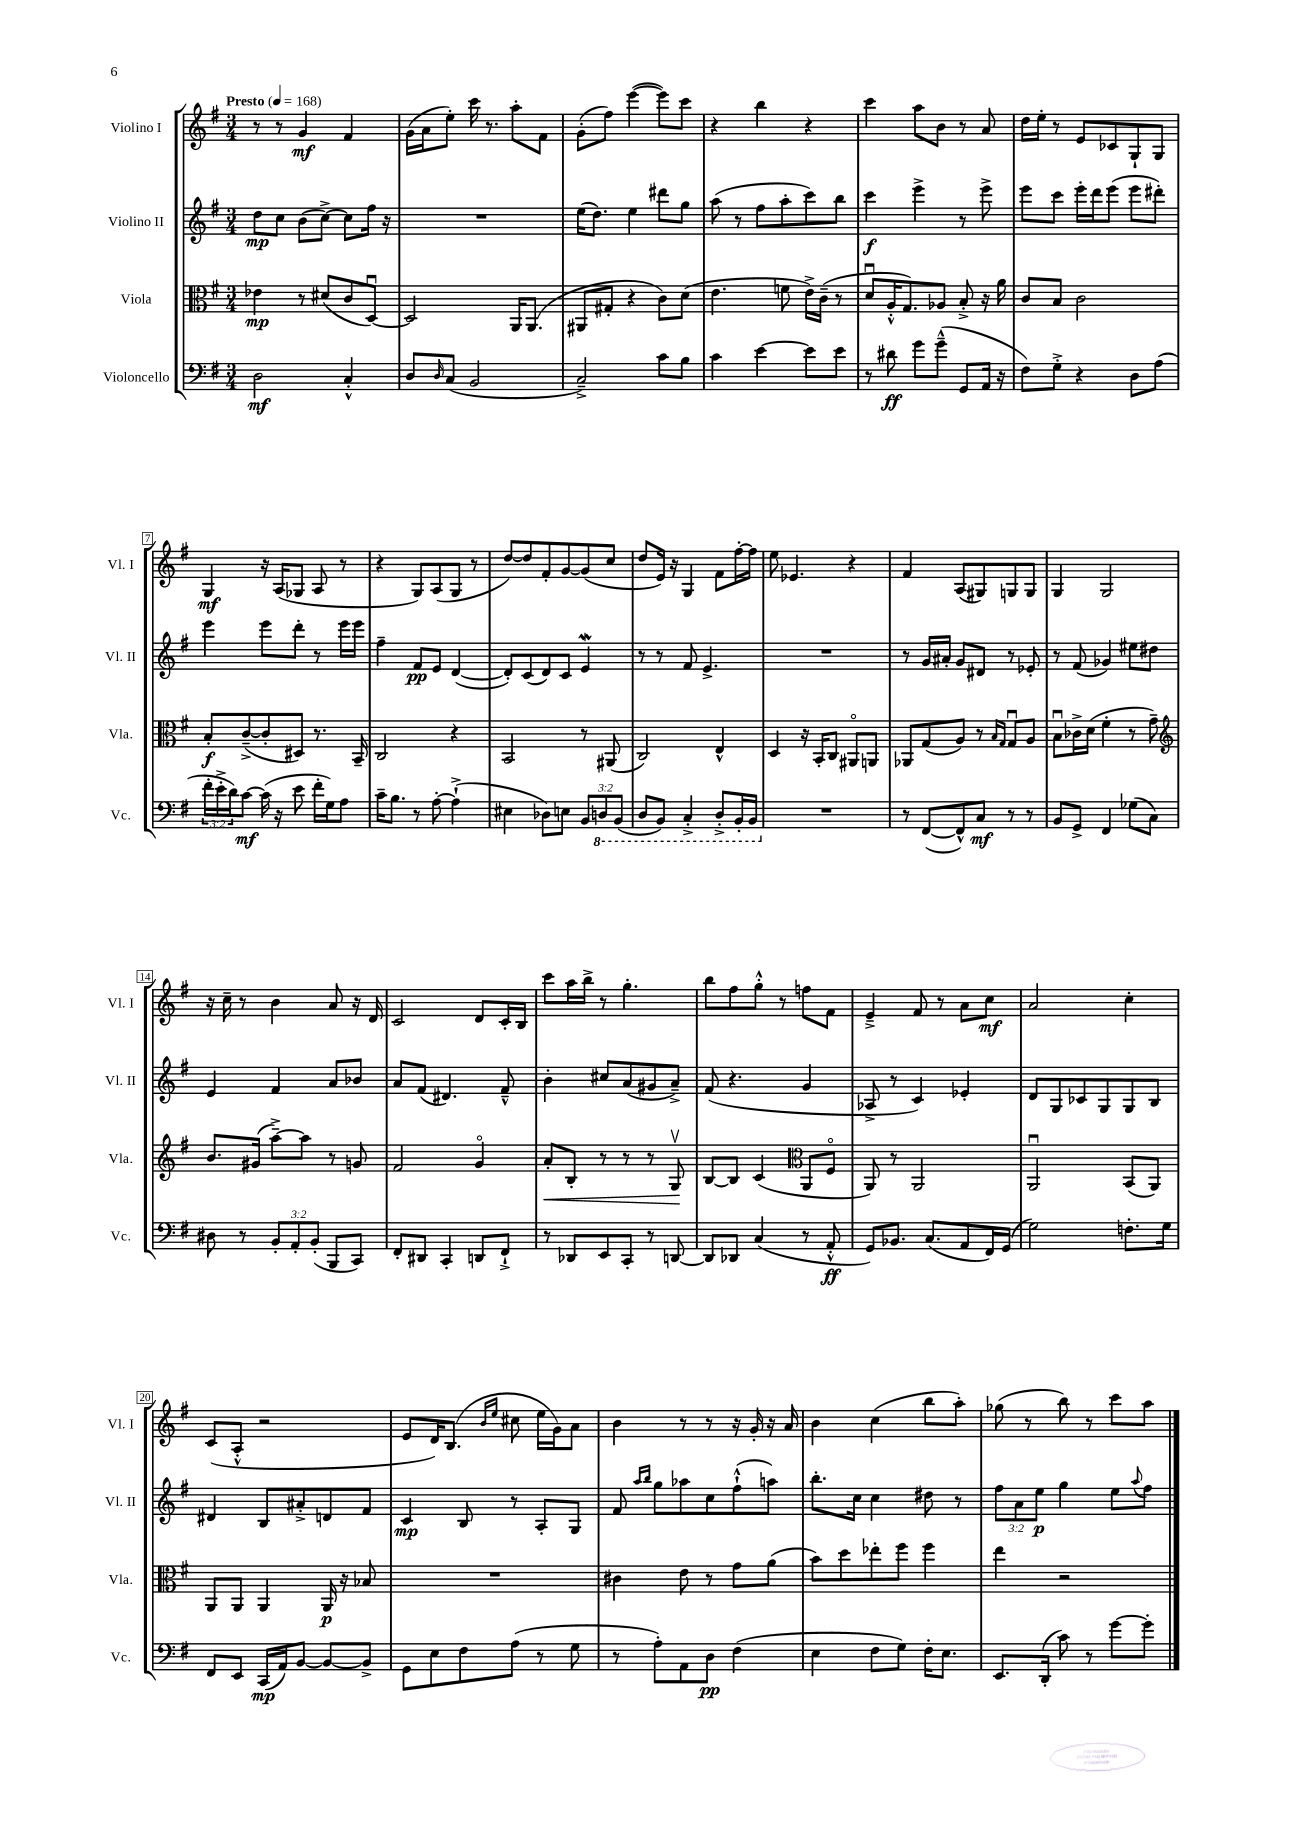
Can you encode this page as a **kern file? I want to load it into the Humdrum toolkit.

**kern	**kern	**kern	**kern
*staff4	*staff3	*staff2	*staff1
*clefF4	*clefC3	*clefG2	*clefG2
*k[f#]	*k[f#]	*k[f#]	*k[f#]
*M3/4	*M3/4	*M3/4	*M3/4
*MM168	*MM168	*MM168	*MM168
2D	4e-	8dd	8r
.	.	8cc	8r
.	8r	(8b	4g
.	(8d#	[8cc^)	.
4C'^^	8c	8cc]	4f#
.	[8Du)	16ff#	.
.	.	16r	.
=	=	=	=
8D	2D]	2.r	(16g
.	.	.	16a
16qqD	.	.	.
(8C	.	.	8ee')
2BB	.	.	16ccc
.	.	.	8.r
.	16AA	.	8aa'
.	(8.AA	.	.
.	.	.	8f#
=	=	=	=
2C~^)	8AA#	(16ee	(8g'
.	.	8.dd)	.
.	8G#'	.	8ff#)
.	4r	4ee	([4eee
8c	8c)	8ddd#	8eee])
8B	(8d	8gg	8ccc
=	=	=	=
4c	4.e	(8aa	4r
.	.	8r	.
[4e	.	8ff#	4bb
.	8f	8aa'	.
8e]	16e^)	8ccc)	4r
.	(16c~	.	.
8e	8r	8bb	.
=	=	=	=
8r	8du	4ccc	4ccc
8d#	16A'^^	.	.
.	8.G)	.	.
8g	.	4eee^	8aa
(8g~^^	8A-	.	8b
8GG	8B'^	8r	8r
16AA	16r	8eee^	8a
16r	16a	.	.
=	=	=	=
8F#)	8c	8eee	16dd
.	.	.	16ee'
8G'^	8B	8ccc	8r
4r	2c	16eee'	8e
.	.	16ddd	.
.	.	(8eee	8c-
8D	.	8eee	8G`
(8A	.	8ddd#')	8G
=	=	=	=
24f#'	8B'	4eee	4G
24e'^	.	.	.
24d)	.	.	.
[8c	([8c~^	.	.
(16c]	8c']	8eee	16r
16r	.	.	(16A
8e	8D#)	8ddd'	8G-
16f#'	8.r	8r	8A
16G)	.	.	.
8A	.	16eee	8r
.	16BB~	16eee	.
=	=	=	=
16c~	2C	4ff#~	4r
8.B	.	.	.
8r	.	8f#	8G)
[8A'	.	8e	(8A
(4A`^]	4r	([4d	8G
.	.	.	8r
=	=	=	=
4E#	2BB	8d'])	[8dd)
.	.	(8c	8dd]
8D-)	.	8d)	8f#'
8E	.	8c	[8g
12BB	8r	4e	(8g]
12DD	.	.	.
.	(8AA#	.	8cc
(12BBB	.	.	.
=	=	=	=
8DD	2C)	8r	8dd
8BBB)	.	8r	16e)
.	.	.	16r
4CC'^	.	8f#	4G
.	.	4.e^	.
8DD'^	4E^^	.	8f#
16BBB'	.	.	[16ff#'
16BBB	.	.	16ff#]
=	=	=	=
2.r	4D	2.r	8ee
.	.	.	4.e-
.	16r	.	.
.	16BB'	.	.
.	8C	.	.
.	8AA#o	.	4r
.	8AA	.	.
=	=	=	=
8r	8AA-	8r	4f#
([8FF#	(8G	16g	.
.	.	16a#'	.
8FF#^^])	8A)	8g	(8A
8C	8r	8d#	8G#)
.	16qqB	.	.
.	16qqG	.	.
8r	8Gu	8r	8G
8r	8A	8e-'	8G
=	=	=	=
8BB	8Bu	8r	4G
8GG^	16c-^	(8f#	.
.	(16d	.	.
4FF#	4f#'	4g-)	2G
(8G-	8r	8ee#	.
8C)	8g~)	8dd#	.
=	=	=	=
*	*clefG2	*	*
8D#	8.b	4e	16r
.	.	.	16cc~
8r	.	.	8r
.	(16g#	.	.
12BB'	[8aa~^)	4f#	4b
12AA'	.	.	.
.	8aa]	.	.
(12BB'	.	.	.
8BBB	8r	8a	8a
8CC)	8g	8b-	16r
.	.	.	16d
=	=	=	=
8FF#'	2f#	8a	2c
8DD#	.	(8f#	.
4CC'	.	4.d#)	.
8DD	4go	.	8d
8FF#`^	.	8f#~^^	16c'
.	.	.	16B
=	=	=	=
8r	8a'	4b'	8ccc
8DD-	8B'	.	16aa
.	.	.	16bb^
8EE	8r	8cc#	8r
8CC'	8r	(8a	4.gg'
8r	8r	8g#	.
[8DD	8Gv	8a~^)	.
=	=	=	=
8DD]	[8B	(8f#	8bb
8DD-	8B]	4.r	8ff#
(4C	(4c	.	8gg'^^
.	.	.	8r
*	*clefC3	*	*
8r	8AA	4g	8ff
8AA'^^	8F#o	.	8f#
=	=	=	=
8GG)	8AA)	8A-^	4e~^
8.BB-	8r	8r	.
.	2AA	4c)	8f#
(8.C	.	.	.
.	.	.	8r
8AA	.	4e-'	8a
16FF#)	.	.	8cc
(16GG	.	.	.
=	=	=	=
2G)	2AAu	8d	2a
.	.	8G	.
.	.	8c-	.
.	.	8G	.
8.F'	(8BB	8G	4cc'
.	8AA)	8B	.
16G	.	.	.
=	=	=	=
8FF#	8AA	4d#	(8c
8EE	8AA	.	8A'^^
(16CC	4AA	8B	2r
16AA)	.	.	.
[8BB	.	8a#'^	.
8BB_	16AA	8d	.
.	16r	.	.
8BB^]	8B-	8f#	.
=	=	=	=
8GG	2.r	4c	8e
8E	.	.	16d)
.	.	.	(8.B
8F#	.	8B	.
.	.	.	16qqb
.	.	.	16qqee
(8A	.	8r	8cc#
8r	.	8A'	16ee
.	.	.	16g)
8G	.	8G	8a
=	=	=	=
8r	4c#	8f#	4b
.	.	16qqaa	.
.	.	16qqbb	.
8A')	.	8gg	.
8AA	8e	8aa-	8r
8D	8r	8cc	8r
(4F#	8g	(8ff#`^^	16r
.	.	.	16g'
.	(8a	8aa)	16r
.	.	.	16a
=	=	=	=
4E	8b)	8.bb'	4b
.	8dd	.	.
.	.	16cc	.
8F#	8ee-'	4cc	(4cc
8G)	8ff#	.	.
16F#'	4ff#	8dd#	8bb
8.E	.	.	.
.	.	8r	8aa')
=	=	=	=
8.EE	4ee	12ff#	(8gg-
.	.	12a	.
.	.	.	8r
.	.	12ee	.
(16DD'	.	.	.
8c)	2r	4gg	8bb)
8r	.	.	8r
[8g	.	8ee	8ccc
.	.	8qqaa	.
8g']	.	8ff#	8aa
==	==	==	==
*-	*-	*-	*-
